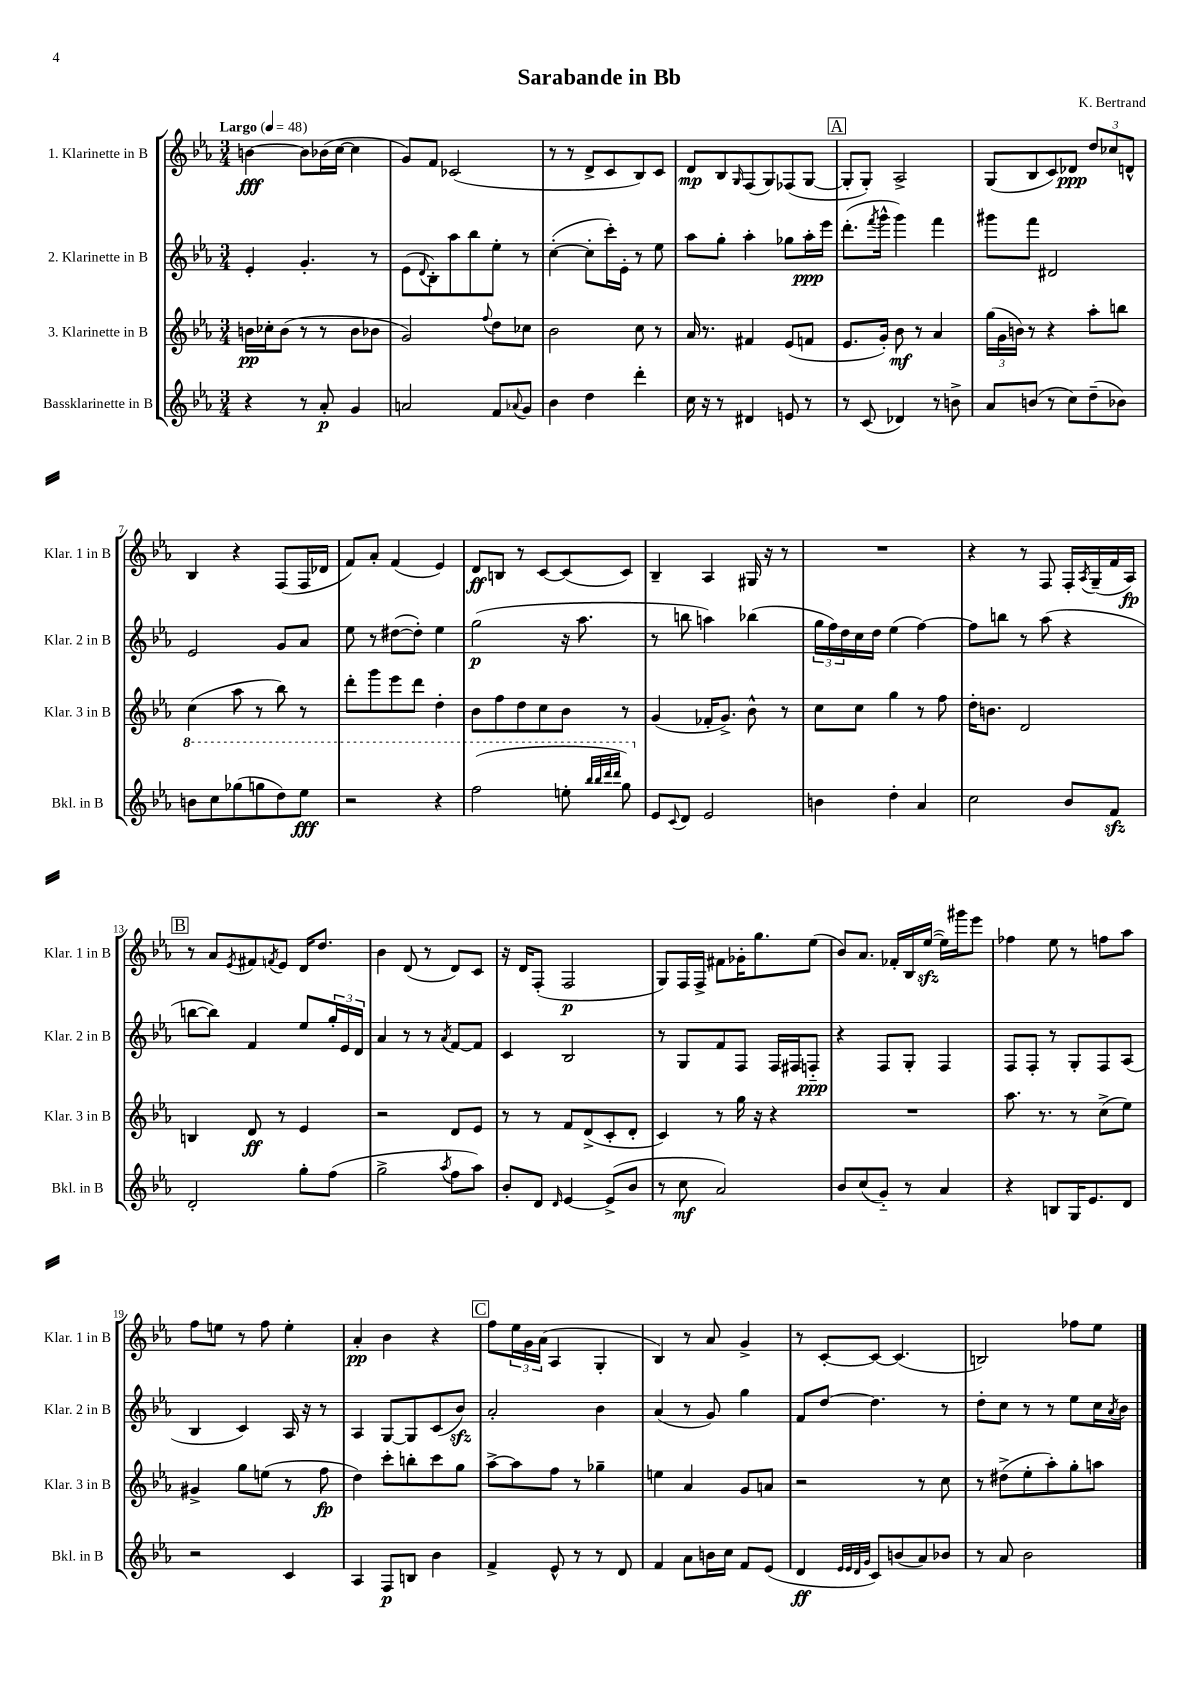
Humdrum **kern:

**kern	**dynam	**kern	**dynam	**kern	**dynam	**kern	**dynam
*part4	*part4	*part3	*part3	*part2	*part2	*part1	*part1
*staff4	*staff4	*staff3	*staff3	*staff2	*staff2	*staff1	*staff1
*I"Bassklarinette in B	*	*I"3. Klarinette in B	*	*I"2. Klarinette in B	*	*I"1. Klarinette in B	*
*I'Bkl. in B	*	*I'Klar. 3 in B	*	*I'Klar. 2 in B	*	*I'Klar. 1 in B	*
*clefG2	*	*clefG2	*	*clefG2	*	*clefG2	*
*k[b-e-a-]	*	*k[b-e-a-]	*	*k[b-e-a-]	*	*k[b-e-a-]	*
*M3/4	*	*M3/4	*	*M3/4	*	*M3/4	*
*MM48	*	*MM48	*	*MM48	*	*MM48	*
=1	=1	=1	=1	=1	=1	=1	=1
!	!	!	!	!	!	!LO:TX:a:B:t=Largo	!
4r	.	16bn\LL	pp	4e-'/	.	[4bn\	fff
.	.	16cc-X'\J	.	.	.	.	.
.	.	(8b\J	.	.	.	.	.
8r	.	8r	.	4.g'/	.	8b\L]	.
8a-'/	p	8r	.	.	.	(16b-X\L	.
.	.	.	.	.	.	[16cc\JJ	.
4g/	.	8b\L	.	.	.	4cc\]	.
.	.	8b-X\J	.	8r	.	.	.
=2	=2	=2	=2	=2	=2	=2	=2
2an/	.	2g/)	.	(8e-\L	.	8g/L)	.
.	.	.	.	8qqd/	.	.	.
.	.	.	.	8B-'\)	.	8f/J	.
.	.	.	.	8aa-\	.	(2c-X/	.
.	.	.	.	8bb-\	.	.	.
.	.	8qqff/	.	.	.	.	.
8f/L	.	8dd\L	.	8ee-'\J	.	.	.
8qqa-X/	.	.	.	.	.	.	.
8g/J	.	8cc-X\J	.	8r	.	.	.
=3	=3	=3	=3	=3	=3	=3	=3
4b-\	.	2b-\	.	([4cc'\	.	8r	.
.	.	.	.	.	.	8r	.
4dd\	.	.	.	8cc'\L]	.	8d^/L	.
.	.	.	.	16ccc'\L)	.	8c/	.
.	.	.	.	16e-'\JJ	.	.	.
4ddd'\	.	8cc\	.	8r	.	8B-/)	.
.	.	8r	.	8ee-\	.	8c/J	.
=4	=4	=4	=4	=4	=4	=4	=4
16cc\	.	16a-/	.	8aa-\L	.	8d/L	mp
16r	.	8.r	.	.	.	.	.
8r	.	.	.	8gg'\J	.	8B-/	.
.	.	.	.	.	.	16qqG/	.
4d#X/	.	4f#X/	.	4aa-'\	.	(8F/	.
.	.	.	.	.	.	8G/)	.
8en/	.	(8e-/L	.	8gg-X\L	.	(8F-X/	.
8r	.	8fn/J	.	16aa-'\L	ppp	[8G/J	.
.	.	.	.	16eee-\JJ	.	.	.
!!LO:REH:place=s1:t=A
=5	=5	=5	=5	=5	=5	=5	=5
8r	.	8.e-/L	.	(8.ddd'\L	.	8G'/L]	.
(8c/	.	.	.	.	.	8G'/J)	.
.	.	.	.	8qfff/	.	.	.
.	.	16g'/Jk)	.	16ggg^^\Jk	.	.	.
4d-X/)	.	8b-\	mf	4ggg\)	.	2A-^/	.
.	.	8r	.	.	.	.	.
8r	.	4a-/	.	4fff\	.	.	.
8bn^\	.	.	.	.	.	.	.
=6	=6	=6	=6	=6	=6	=6	=6
8a-/L	.	(24gg\LL	.	8ggg#X\L	.	(8G/L	.
.	.	24g\	.	.	.	.	.
.	.	24bn\JJ)	.	.	.	.	.
(8bn/J	.	8r	.	8fff\J	.	8B-/	.
8r	.	4r	.	2d#X/	.	8c/)	.
8cc\L)	.	.	.	.	.	8d-X/J	ppp
(8dd~\	.	8aa-'\L	.	.	.	12dd/L	.
.	.	.	.	.	.	12cc-X/	.
8b-X\J)	.	8bbn\J	.	.	.	.	.
.	.	.	.	.	.	12dn^^/J	.
!!LO:LB:g=z
=7	=7	=7	=7	=7	=7	=7	=7
*8va	*	*	*	*	*	*	*
8bbn\L	.	(4cc\	.	2e-/	.	4B-/	.
8ccc\	.	.	.	.	.	.	.
(8ggg-X\	.	8aa-\	.	.	.	4r	.
8gggn\	.	8r	.	.	.	.	.
8ddd\)	.	8bb-\)	.	8g/L	.	(8F/L	.
8eee-\J	fff	8r	.	8a-/J	.	16F/L	.
.	.	.	.	.	.	16d-X/JJ	.
=8	=8	=8	=8	=8	=8	=8	=8
2r	.	8ddd'\L	.	8ee-\	.	8f/L)	.
.	.	8ggg\	.	8r	.	8a-'/J	.
.	.	8eee-\	.	([8dd#X\L	.	(4f/	.
.	.	8ddd\J	.	8dd#'\J])	.	.	.
4r	.	4dd'\	.	4ee-\	.	4e-/)	.
=9	=9	=9	=9	=9	=9	=9	=9
(2fff\	.	8b-\L	.	(2gg\	p	8d/L	ff
.	.	8ff\	.	.	.	8Bn/J	.
.	.	8dd\	.	.	.	8r	.
.	.	8cc\	.	.	.	[8c/L	.
8eeen'\	.	8b-\J	.	16r	.	(8c/]	.
.	.	.	.	8.aa-\	.	.	.
32qqbbb-/LLL	.	.	.	.	.	.	.
32qqbbb-/	.	.	.	.	.	.	.
32qqdddd/	.	.	.	.	.	.	.
32qqdddd/JJJ	.	.	.	.	.	.	.
8ggg\)	.	8r	.	.	.	8c/J)	.
=10	=10	=10	=10	=10	=10	=10	=10
*X8va	*	*	*	*	*	*	*
8e-/L	.	(4g/	.	8r	.	4B-~/	.
8qqc/	.	.	.	.	.	.	.
8d/J	.	.	.	8bbn\	.	.	.
2e-/	.	16f-X'/KL	.	4aan\)	.	4A-/	.
.	.	8.g^/J)	.	.	.	.	.
.	.	8b-^^\	.	(4bb-X\	.	16G#X/	.
.	.	.	.	.	.	16r	.
.	.	8r	.	.	.	8r	.
=11	=11	=11	=11	=11	=11	=11	=11
4bn\	.	8cc\L	.	24gg\LL	.	2.r	.
.	.	.	.	24ff\)	.	.	.
.	.	.	.	24dd\	.	.	.
.	.	8cc\J	.	16cc\	.	.	.
.	.	.	.	16dd\JJ	.	.	.
4dd'\	.	4gg\	.	(4ee-\	.	.	.
4a-/	.	8r	.	[4ff\)	.	.	.
.	.	8ff\	.	.	.	.	.
=12	=12	=12	=12	=12	=12	=12	=12
2cc\	.	16dd'\KL	.	8ff\L]	.	4r	.
.	.	8.bn\J	.	.	.	.	.
.	.	.	.	8bbn\J	.	.	.
.	.	2d/	.	8r	.	8r	.
.	.	.	.	(8aa-\	.	8F/	.
8b-/L	.	.	.	4r	.	16F'/LL	.
.	.	.	.	.	.	8qA-/	.
.	.	.	.	.	.	(16G~/	.
8fzz/J	.	.	.	.	.	16f/	.
.	.	.	.	.	.	16A-/JJ)	fp
!!LO:LB:g=z
!!LO:REH:place=s1:t=B
=13	=13	=13	=13	=13	=13	=13	=13
2d'/	.	4Bn/	.	[8bbn\L	.	8r	.
.	.	.	.	8bb\J])	.	8a-/L	.
.	.	.	.	.	.	8qe-/	.
.	.	8d/	ff	4f/	.	8f#X/	.
.	.	.	.	.	.	8qfn/	.
.	.	8r	.	.	.	8e-/J	.
8gg'\L	.	4e-/	.	8ee-/L	.	16d/KL	.
.	.	.	.	.	.	8.dd/J	.
(8ff\J	.	.	.	24gg'/L	.	.	.
.	.	.	.	24e-/	.	.	.
.	.	.	.	24d/JJ	.	.	.
=14	=14	=14	=14	=14	=14	=14	=14
2gg^\	.	2r	.	4a-/	.	4b-\	.
.	.	.	.	8r	.	(8d/	.
.	.	.	.	8r	.	8r	.
8qaa-/	.	.	.	8qa-/	.	.	.
8ff\L	.	8d/L	.	[8f/L	.	8d/L)	.
8aa-\J)	.	8e-/J	.	8f/J]	.	8c/J	.
=15	=15	=15	=15	=15	=15	=15	=15
8b-'/L	.	8r	.	4c/	.	16r	.
.	.	.	.	.	.	16d/KL	.
8d/J	.	8r	.	.	.	(8F'/J	.
16qqd/	.	.	.	.	.	.	.
[4e-/	.	8f/L	.	2B-/	.	2F/	p
.	.	(8d^/	.	.	.	.	.
(8e-^/L]	.	8c'/	.	.	.	.	.
8b-/J	.	8d'/J	.	.	.	.	.
=16	=16	=16	=16	=16	=16	=16	=16
8r	.	4c/)	.	8r	.	8G/L)	.
8cc\	mf	.	.	8G/L	.	16F/L	.
.	.	.	.	.	.	16F^/JJ	.
2a-/)	.	8r	.	8f/	.	8f#X\L	.
.	.	16gg\	.	8F/J	.	16g-X'\K	.
.	.	16r	.	.	.	8.gg\	.
.	.	4r	.	16F/LL	.	.	.
.	.	.	.	16F#X/J	.	.	.
.	.	.	.	8Fn/J	ppp	(8ee-\J	.
=17	=17	=17	=17	=17	=17	=17	=17
8b-/L	.	2.r	.	4r	.	8b-/L)	.
(8cc/	.	.	.	.	.	8.a-/J	.
8g/J)	.	.	.	8F/L	.	.	.
.	.	.	.	.	.	16f-X'/LL	.
8r	.	.	.	8G'/J	.	16B-/	.
.	.	.	.	.	.	([16ee-zz/JJ	.
4a-/	.	.	.	4F/	.	16ee-\LL])	.
.	.	.	.	.	.	16ggg#X\J	.
.	.	.	.	.	.	8eee-\J	.
=18	=18	=18	=18	=18	=18	=18	=18
4r	.	8.aa-\	.	8F/L	.	4ff-X\	.
.	.	.	.	8F'/J	.	.	.
.	.	8.r	.	.	.	.	.
8Bn/L	.	.	.	8r	.	8ee-\	.
16G/K	.	8r	.	8G'/L	.	8r	.
8.e-/	.	.	.	.	.	.	.
.	.	(8cc^\L	.	8F/	.	8ffn\L	.
8d/J	.	8ee-\J)	.	(8A-/J	.	8aa-\J	.
!!LO:LB:g=z
=19	=19	=19	=19	=19	=19	=19	=19
2r	.	4g#X^/	.	4B-/	.	8ff\L	.
.	.	.	.	.	.	8een\J	.
.	.	8gg\L	.	4c/)	.	8r	.
.	.	(8een\J	.	.	.	8ff\	.
4c/	.	8r	.	16A-/	.	4ee'\	.
.	.	.	.	16r	.	.	.
.	.	8ff\	fp	8r	.	.	.
=20	=20	=20	=20	=20	=20	=20	=20
4A-/	.	4dd\)	.	4A-/	.	4a-'/	pp
8F/L	p	8ccc'\L	.	[8G/L	.	4b-\	.
8Bn/J	.	8bbn'\	.	8G/]	.	.	.
4b-\	.	8ccc\	.	(8c/	.	4r	.
.	.	8gg\J	.	8b-zz/J)	.	.	.
!!LO:REH:place=s1:t=C
=21	=21	=21	=21	=21	=21	=21	=21
4f^/	.	[8aa-^\L	.	2a-'/	.	8ff\L	.
.	.	8aa-\]	.	.	.	24ee-\L	.
.	.	.	.	.	.	24g\	.
.	.	.	.	.	.	(24a-\JJ	.
8e-^^/	.	8ff\J	.	.	.	4A-/	.
8r	.	8r	.	.	.	.	.
8r	.	4gg-X~\	.	4b-\	.	4G'/	.
8d/	.	.	.	.	.	.	.
=22	=22	=22	=22	=22	=22	=22	=22
4f/	.	4een\	.	(4a-/	.	4B-/)	.
8a-\L	.	4a-/	.	8r	.	8r	.
16bn\L	.	.	.	8g/)	.	8a-/	.
16cc\JJ	.	.	.	.	.	.	.
8f/L	.	8g/L	.	4gg\	.	4g^/	.
(8e-/J	.	8an/J	.	.	.	.	.
=23	=23	=23	=23	=23	=23	=23	=23
4d/	ff	2r	.	8f/L	.	8r	.
.	.	.	.	[8dd/J	.	[8c'/L	.
32qqe-/LLL	.	.	.	.	.	.	.
32qqe-/	.	.	.	.	.	.	.
32qqd/	.	.	.	.	.	.	.
32qqg/JJJ	.	.	.	.	.	.	.
8c/L)	.	.	.	4.dd\]	.	8c/J_	.
(8bn/	.	.	.	.	.	(4.c/]	.
8a-/)	.	8r	.	.	.	.	.
8b-X/J	.	8cc\	.	8r	.	.	.
=24	=24	=24	=24	=24	=24	=24	=24
8r	.	8r	.	8dd'\L	.	2Bn/)	.
8a-/	.	(8dd#X^\L	.	8cc\J	.	.	.
2b-\	.	8ee-'\	.	8r	.	.	.
.	.	8aa-'\)	.	8r	.	.	.
.	.	8gg'\	.	8ee-\L	.	8ff-X\L	.
.	.	8aan\J	.	16cc\L	.	8ee-\J	.
.	.	.	.	8qa-/	.	.	.
.	.	.	.	16b-\JJ	.	.	.
==	==	==	==	==	==	==	==
*-	*-	*-	*-	*-	*-	*-	*-
